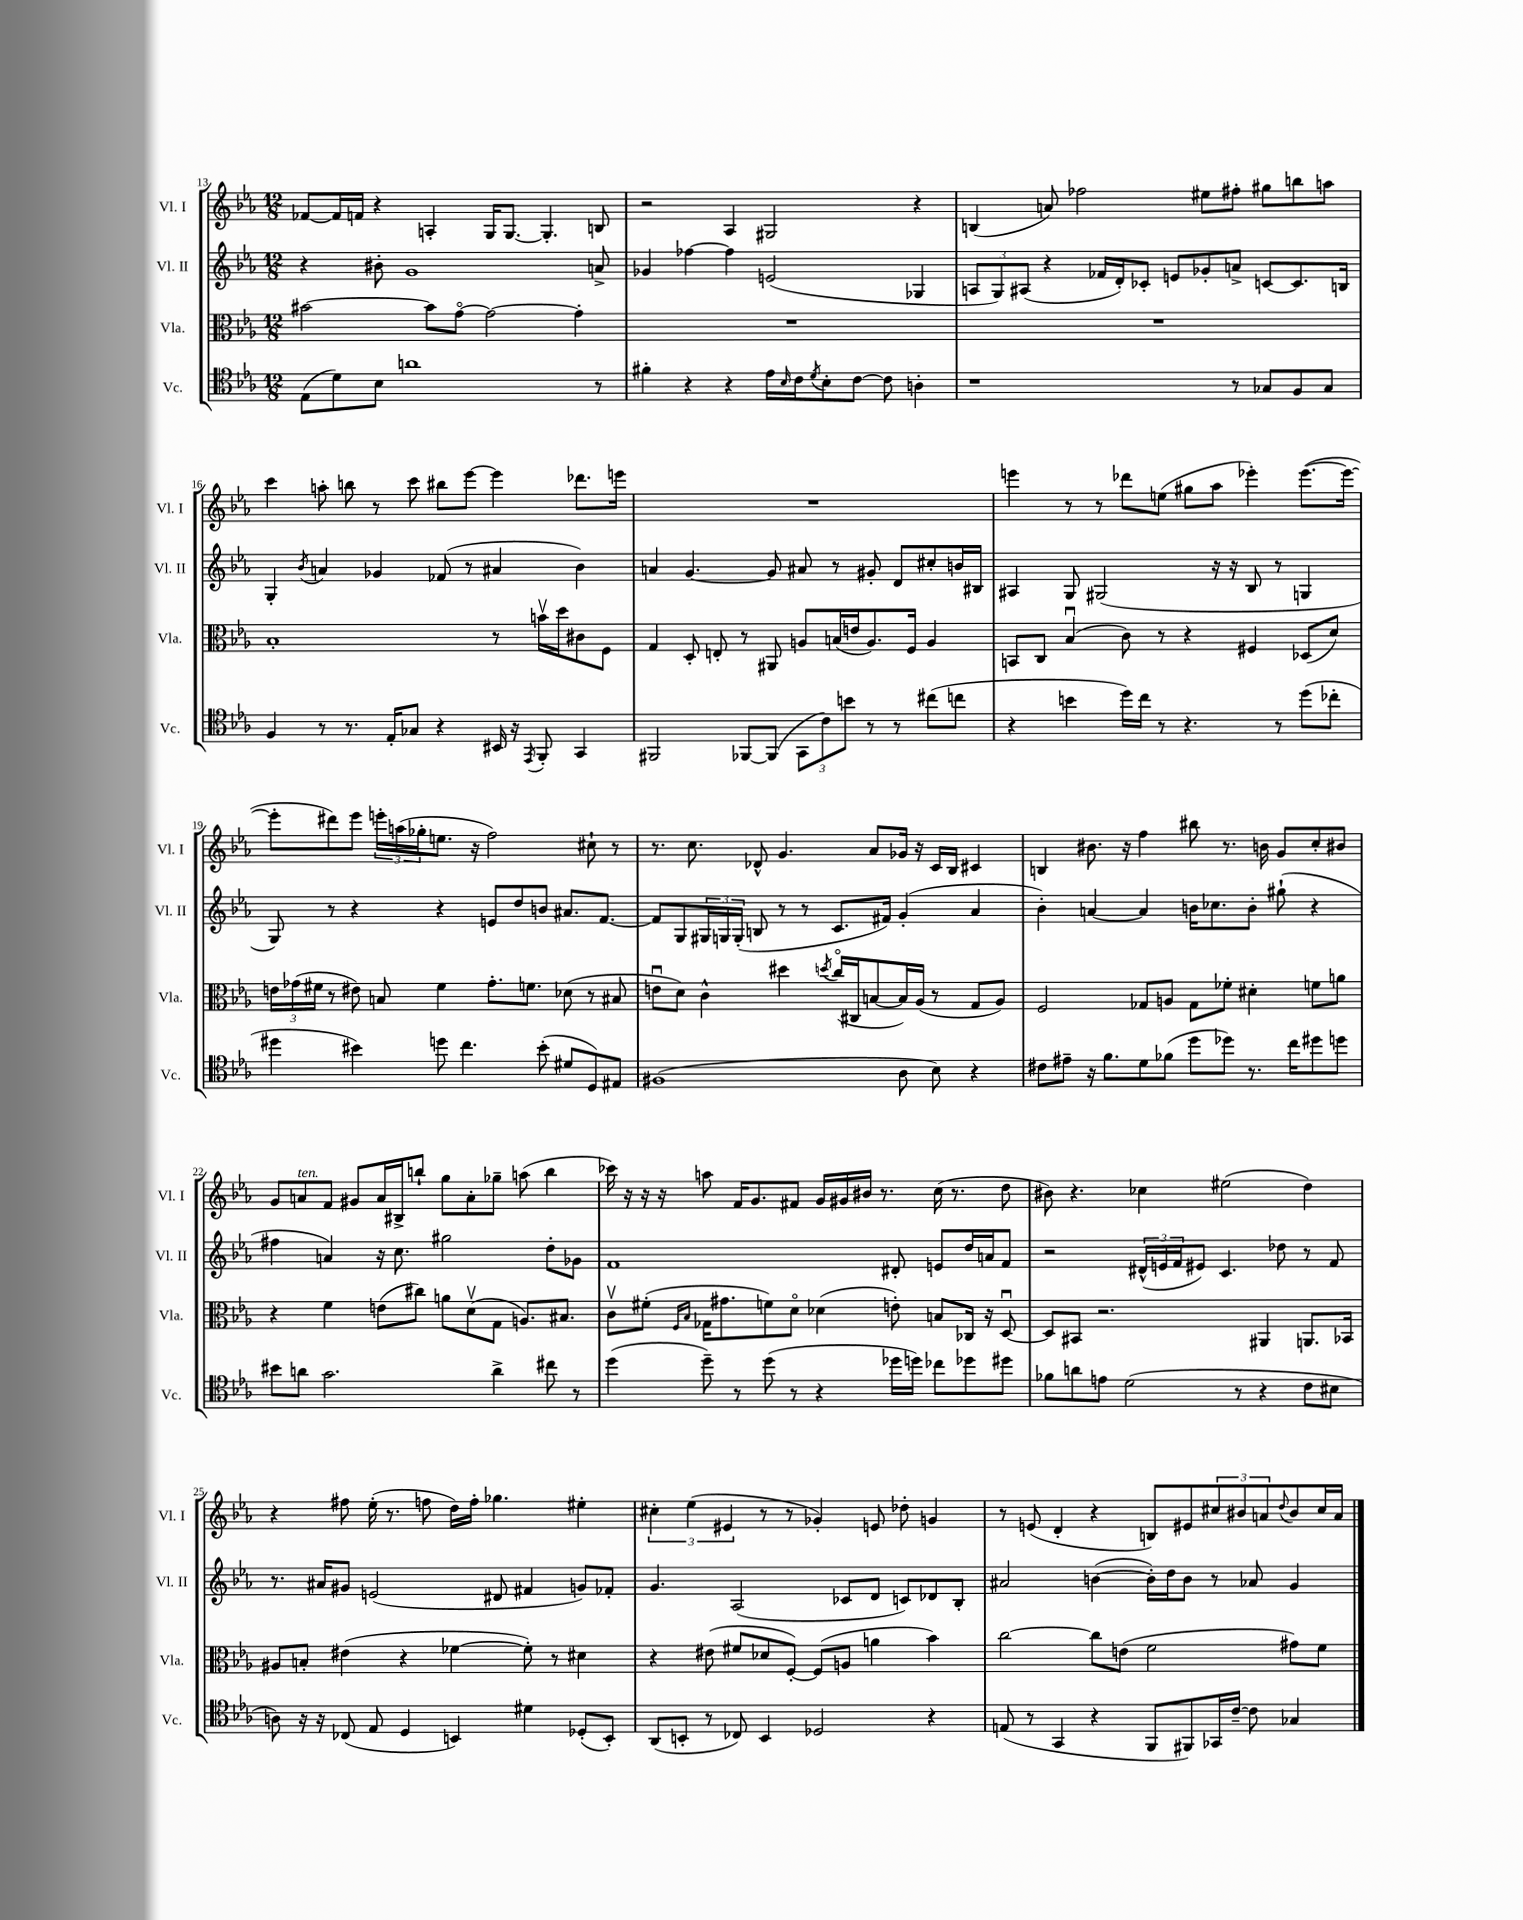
<<
\new StaffGroup <<
\new Staff = "s0" \with { instrumentName = "Vl. I" shortInstrumentName = "Vl. I" } {
    \clef treble \key ees \major \numericTimeSignature \time 12/8
    fes'8~ fes'16 f'16 r4 a4-. g16 g8.~ g4.-. b8 |
    r2 aes4 gis2 r4 |
    b4( a'8) fes''2 eis''8 fis''8-. gis''8 b''8 a''8 |
    c'''4 a''8-. b''8 r8 c'''8 bis''8 ees'''8~ ees'''4 des'''8. e'''16 |
    R1. |
    e'''4 r8 r8 des'''8 e''8( gis''8 aes''8 ees'''4-.) ees'''8.~( ees'''16~ |
    ees'''8-. dis'''8) ees'''8 \tuplet 3/2 { e'''16-. a''16( ges''16-. } e''8. r16 f''2) cis''8-! r8 |
    r8. c''8. des'8-^ g'4. aes'8 ges'16 r16 c'16 bes16 cis'4 |
    b4 bis'8. r16 f''4 bis''8 r8. b'16 g'8 c''8-. bis'8 |
    g'8 a'8^\markup { \italic "ten." } f'8 gis'8 a'16 bis16-> b''8-! g''8 a'8-. ges''8-- a''8( b''4 |
    ces'''16) r16 r16 r16 a''8 f'16 g'8. fis'8 g'16 gis'16 bis'16 r8. c''16( r8. d''8 |
    bis'8) r4. ces''4 eis''2( d''4) |
    r4 fis''8 ees''16-.( r8. f''8 d''16) f''16-. ges''4. eis''4-. |
    \tuplet 3/2 { cis''4-. ees''4( eis'4 } r8 r8 ges'4-.) e'8 des''8-. g'4 |
    r8 e'8( d'4-. r4 b8) eis'8 \tuplet 3/2 { cis''8 bis'8 a'8 } \appoggiatura { d''8 } bis'8 cis''16 a'16 \bar "|." |
}
\new Staff = "s1" \with { instrumentName = "Vl. II" shortInstrumentName = "Vl. II" } {
    \clef treble \key ees \major \numericTimeSignature \time 12/8
    r4 bis'8-. g'1 a'8-> |
    ges'4 fes''4~ fes''4 e'2( ges4 |
    \tuplet 3/2 { a8 g8) ais8( } r4 fes'16 d'16-.) ces'8-. e'8 ges'8-. a'8-> c'8~ c'8. b16 |
    g4-. \acciaccatura { bes'8 } a'4 ges'4 fes'8( r8 ais'4 bes'4) |
    a'4 g'4.~ g'8 ais'8 r8 gis'8-. d'8 cis''8-. b'16 bis16 |
    ais4 g8 gis2( r16 r16 bes8 r8 g4 |
    g8) r8 r4 r4 e'8 d''8 b'8 ais'8. f'8.~ |
    f'8 g8 \tuplet 3/2 { gis16 g16 g16-.( } b8 r8 r8 c'8. fis'16) g'4-.( aes'4 |
    bes'4-.) a'4~ a'4 b'16 ces''8. b'8-. gis''8-!( r4 |
    fis''4 a'4) r16 c''8. gis''2 d''8-. ges'8 |
    f'1 dis'8-. e'8 d''16 a'16 f'8 |
    r2 \tuplet 3/2 { dis'16-^( e'16 f'16 } eis'8) c'4. des''8 r8 f'8 |
    r8. ais'16 gis'8 e'2( dis'8 fis'4 g'8) fes'8-. |
    g'4. aes2( ces'8 d'8 c'8) des'8 bes8-. |
    ais'2 b'4~( b'16-.) d''16 b'8 r8 aes'8 g'4 \bar "|." |
}
\new Staff = "s2" \with { instrumentName = "Vla." shortInstrumentName = "Vla." } {
    \clef alto \key ees \major \numericTimeSignature \time 12/8
    bis'2~ bis'8 g'8~\flageolet g'2~ g'4-. |
    R1. |
    R1. |
    bes1-. r8 b'16\upbow d''16 cis'8 f8 |
    g4 d8-. e8-. r8 ais,8 a8 b16( e'16 a8.) f16 a4 |
    b,8 c8 bes4\downbow( c'8) r8 r4 fis4 des8( d'8) |
    \tuplet 3/2 { e'16 ges'16( fis'16 } r8 eis'8) b8 fis'4 ges'8.-. f'8. des'8( r8 bis8 |
    e'8\downbow d'8) c'4-^ dis''4 \acciaccatura { d''8 } c''16\flageolet( cis16 b8~ b16) aes16( r8 g8 aes8) |
    f2 ges8 a8 ges8 fes'8-. dis'4-. f'8 a'8 |
    r4 f'4 e'8( cis''8) a'8 d'8\upbow( g8 a8.) bis8. |
    c'8\upbow fis'8-.( \grace { f16 bes16 } ges16 gis'8. f'8) d'8\flageolet des'4( e'8-.) b8 ces16 r16 d8~\downbow |
    d8 bis,8 r2. ais,4 a,8. bes,16 |
    ais8 b8-. eis'4( r4 fes'4~ fes'8-.) r8 dis'4 |
    r4 eis'8( fis'8 des'8 f8~-.) f8( a8 a'4 bes'4) |
    c''2~ c''8 e'8( f'2 gis'8) f'8 \bar "|." |
}
\new Staff = "s3" \with { instrumentName = "Vc." shortInstrumentName = "Vc." } {
    \clef tenor \key ees \major \numericTimeSignature \time 12/8
    ees8( d'8) bes8 a'1 r8 |
    fis'4-. r4 r4 ees'16 \grace { bes16 } c'16 \acciaccatura { d'8 } bes8-. c'8~ c'8 a4-. |
    r1 r8 ges8 f8 ges8 |
    f4 r8 r8. ees16-. ges8 r4 bis,16 r16 \acciaccatura { ees,8 } f,8-. g,4 |
    fis,2 fes,8~ fes,8( \tuplet 3/2 { g,8 c'8) b'8 } r8 r8 cis''8( c''8 |
    r4 b'4 d''16) c''16 r8 r4. r8 d''8( ces''8-. |
    dis''4 bis'4) d''8 c''4. bis'8-.( dis'8 d8) eis8 |
    fis1( aes8 bes8) r4 |
    cis'8 eis'8-- r16 f'8. d'8 fes'8( d''8 des''8) r8. c''16 dis''8 d''8 |
    bis'8 a'8 g'2. a'4-> cis''8 r8 |
    d''4( d''8--) r8 d''8( r8 r4 des''16 d''16) ces''8 des''8 dis''8 |
    fes'8 a'8 e'8 d'2( r8 r4 c'8 bis8 |
    a8) r16 r16 ces8( ees8 d4 b,4) dis'4 des8-.( b,8-.) |
    aes,8( b,8-. r8 ces8) b,4 des2 r4 |
    e8( r8 g,4 r4 f,8 fis,8) ges,16 c'16~-- c'8 ges4 \bar "|." |
}
>>
>>
\layout { \context { \Score currentBarNumber = #13 } }
